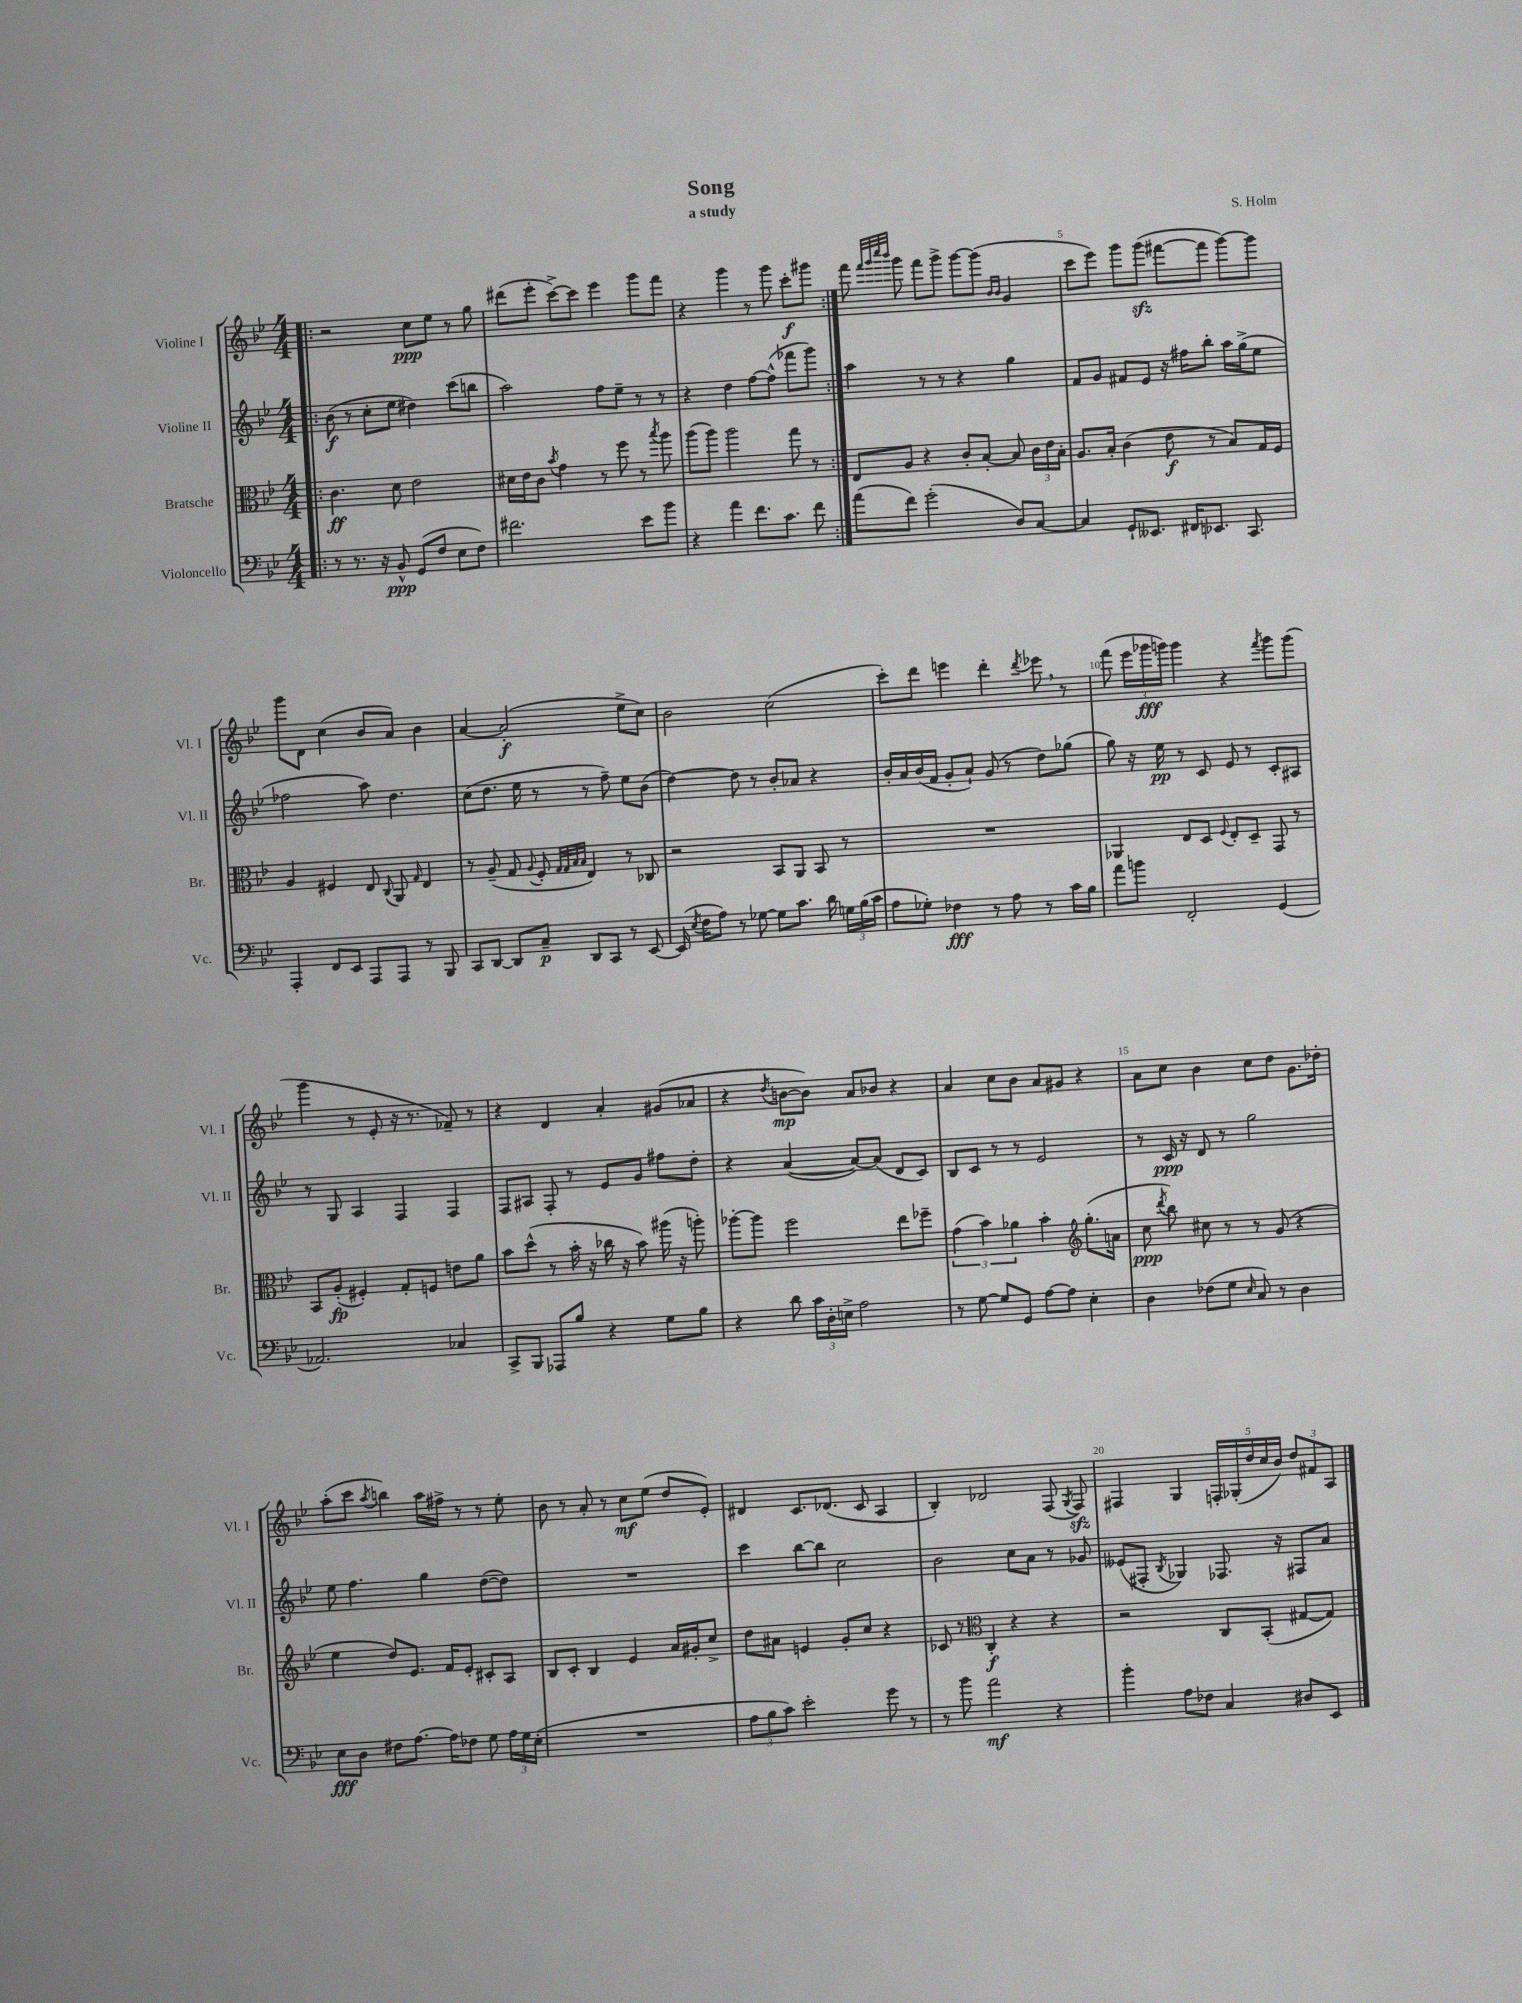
\header { title = "Song" composer = "S. Holm" subtitle = "a study" }
<<
\new StaffGroup <<
\new Staff = "s0" \with { instrumentName = "Violine I" shortInstrumentName = "Vl. I" } {
    \clef treble \key bes \major \numericTimeSignature \time 4/4
    \autoBeamOff \repeat volta 2 { \bar ".|:" r2 c''8[\ppp ees''8] r8 g''8 |
    dis'''8[( ees'''8]-. c'''8[~->) c'''8] ees'''4 g'''8[ f'''8] |
    r4 g'''4 r8 g'''8 c'''8[-.\f gis'''8] | }
    f'''8 \grace { f'''32[ g'''32 c''''32 bes'''32] } g'''8 f'''8[ g'''8]-> g'''8[~ g'''8]( \grace { bes'16[ bes'16] } g'4 |
    c'''8[ ees'''8]) g'''8[ g'''8]\sfz( fis'''8[~ fis'''8] g'''8[~) g'''8] |
    g'''8[ d'8] c''4( bes'8[ a'8]) bes'4 |
    a'4~ a'2-.\f( ees''8[-> c''8]) |
    bes'2 c''2( |
    c'''8[-.) d'''8] e'''4 d'''4-. \acciaccatura { d'''8 } ees'''8 \breathe r8 |
    f'''8( \tuplet 3/2 { ees'''16[ ges'''16\fff g'''16]) } g'''4 r4 \acciaccatura { f'''8 } g'''8[ g'''8]( |
    g'''4 r8 ees'8-. r16 r8. fes'8--) r8 |
    r4 d'4 a'4-. gis'8[( aes'8] |
    r4 \acciaccatura { d''8 } b'8[~\mp b'8]) a'8[ bes'8] r4 |
    a'4 c''8[ bes'8] a'8[ gis'8] r4 |
    a'8[ c''8] bes'4 c''8[ d''8] g'8.[ des''16]-. |
    a''8[-.( c'''8] \acciaccatura { a''8 } b''4) a''16[ fis''16]-> r8 r8 ees''8-. |
    bes'8 r8 a'8-. r8 c''8[\mf ees''8]( d''8[ ees'8]-.) |
    dis'4 c'8.[ des'8.]( c'8 a4 |
    bes4-.) des'2 f8( \acciaccatura { g8 } f8\sfz) |
    fis4 g4 \tuplet 5/4 { f16[-. ges16-.( d''16 c''16 bes'16]) } \tuplet 3/2 { d''8[ fis'8 a8] } \bar "|." |
}
\new Staff = "s1" \with { instrumentName = "Violine II" shortInstrumentName = "Vl. II" } {
    \clef treble \key bes \major \numericTimeSignature \time 4/4
    \autoBeamOff \repeat volta 2 { \bar ".|:" bes'8\f( r8 c''8[-. ees''8] dis''4) c'''8[( b''8] |
    a''2) f''8[ ees''8]-- r8 r8 |
    r4 d''4 f''8[~ f''8]-^( fes'''8[ g'''8]) | }
    a''4 r8 r8 r4 g''4 |
    f'8[ g'8] fis'8[ ees'8] r16 fis''16[ bes''8]-. a''16[ g''16->( ees''8] |
    fes''2 a''8) d''4. |
    c''8[( d''8.] ees''16 r8 r8 f''8--) ees''8[ bes'8]( |
    d''4~) d''8 r8 bes'8[-. aes'8] r4 |
    bes'16[-. a'16 bes'16( f'16] g'8[-. a'8]-!) g'8( r8 d''8[) ges''8]( |
    g''8) r16 ees''16\pp r8 c'8 ees'8 r8 c'8[-. ais8] |
    r8 g8 a4 f4 f4 |
    f8[ ais8] f8-. r8 ees'8[ g'8] fis''8[ d''8]-. |
    r4 a'4~( a'8[~) a'8]( d'8[ c'8]) |
    bes8[ c'8] r8 r8 ees'2 |
    r8 c'16\ppp r16 d'8 r8 g''2 |
    ees''8 f''4. g''4 d''8[~( d''8]) |
    R1 |
    c'''4 bes''8[~ bes''8] c''2 |
    bes'2 c''8[ a'8] r8 ges'8 |
    eeses'8[( fis8]-. \acciaccatura { bes8 } ges4) fes8. r16 fis8[ a'8] \bar "|." |
}
\new Staff = "s2" \with { instrumentName = "Bratsche" shortInstrumentName = "Br." } {
    \clef alto \key bes \major \numericTimeSignature \time 4/4
    \autoBeamOff \repeat volta 2 { \bar ".|:" c'4.\ff d'8 ees'2 |
    dis'16[ ees'16 c'8] \acciaccatura { bes'8 } g'4 r8 f''8 r8 \acciaccatura { bes''8 } a''8 |
    a''8[( a''8]) a''2 g''8 r8 | }
    ees8[ a8] r4 c'8[-. bes8]~-. bes8 \tuplet 3/2 { c'16[ ees'16 bes16]-. } |
    a8.[ bes16]-. c'4( ees'8\f r8 bes8[) g16 f16] |
    a4 fis4 ees8 \appoggiatura { c8 } a,8 \grace { g16 } ees4 |
    r8 a8--( g8 \appoggiatura { a8 } f8-. \grace { g32[ g32 bes32 bes32] } ees4) r8 ces8 |
    r2 bes,8[ a,8] bes,8 r8 |
    R1 |
    aes,4 ees8[ d8] \appoggiatura { f8 } ees8[-. d8]-- g,8 r8 |
    bes,8[ a8]-.\fp( fis4-.) g8[-. f8] e'8[ a'8] |
    bes'8[ d''8]-^( r8 bes'16-. r16 ces''16 r16 bes'8) ais''16( r16 a''8-.) |
    aes''8[~-. aes''8] f''2 ees''8[ fes''8]-- |
    \tuplet 3/2 { g'4( bes'4) aes'4 } bes'4-. \clef treble g''8.[-.( a'16] |
    c''8\ppp \acciaccatura { d'''8 } bes''8) cis''8 r8 r8 g'8( r4 |
    ees''4 d''8[) ees'8.] f'16[ ees'8]-. cis'8[-. a8] |
    bes8[ c'8]-. bes4 ees'4 a'16[ gis'16-. c''8]-> |
    d''8[ ais'8] e'4 g'8[-. c''8] r4 |
    ces'8 r8 \clef alto c4-.\f r4 r4 |
    r2 c8[ bes,8]-.( gis8[~ gis8]) \bar "|." |
}
\new Staff = "s3" \with { instrumentName = "Violoncello" shortInstrumentName = "Vc." } {
    \clef bass \key bes \major \numericTimeSignature \time 4/4
    \autoBeamOff \repeat volta 2 { \bar ".|:" r8 r8. r16 bes,8-^\ppp g,8[( f8] ees8[ f8]) |
    fis'2. ees'8[ bes'8] |
    r4 a'4 f'8.[ c'8.] f'8 | }
    a'8[( f'8]) g'2-.( d8[) c8]~ |
    c4 g,8[-! eeses,8.] fis,16[ ees,8.] c,8. |
    a,,4-. f,8[ ees,8] a,,8[ a,,8] r8 bes,,8 |
    c,8[ d,8]~ d,8[ c8]--\p d,8[ c,8] r8 ees,8~ |
    ees,16( \acciaccatura { ees8 } f16[ a8]) r8 ges8~ ges8[ c'8.] d'16 \tuplet 3/2 { g16[ bes16( c'16] } |
    a8[ ges8]-.) fes4\fff r8 a8 r8 c'16[ bes16] |
    a'8[ b'8] f,2-. g,4( |
    aes,2.) ces4 |
    c,8[-> bes,,8] aes,,8[ bes8] r4 g8[ bes8] |
    r4 d'8 \tuplet 3/2 { c'16[ d16-. e16]-> } a2 |
    r8 g8~ g8[ g,8] a8[~ a8] ees4-. |
    d4 fes8[( g8] \grace { ees16 } c8) r8 d4 |
    ees8[\fff d8] fis8[ a8.]~ a16[ fes8] g8 \tuplet 3/2 { a16[ g16 ees16]-.( } |
    R1 |
    \tuplet 3/2 { a8[ bes8 c'8]) } ees'2-. g'8 r8 |
    r8 bes'8 a'2\mf r4 |
    bes'4-. a8[ fes8] c4 dis8[ ees,8] \bar "|." |
}
>>
>>
\layout { \context { \Score \override BarNumber.break-visibility = ##(#f #t #t) barNumberVisibility = #(every-nth-bar-number-visible 5) } }
